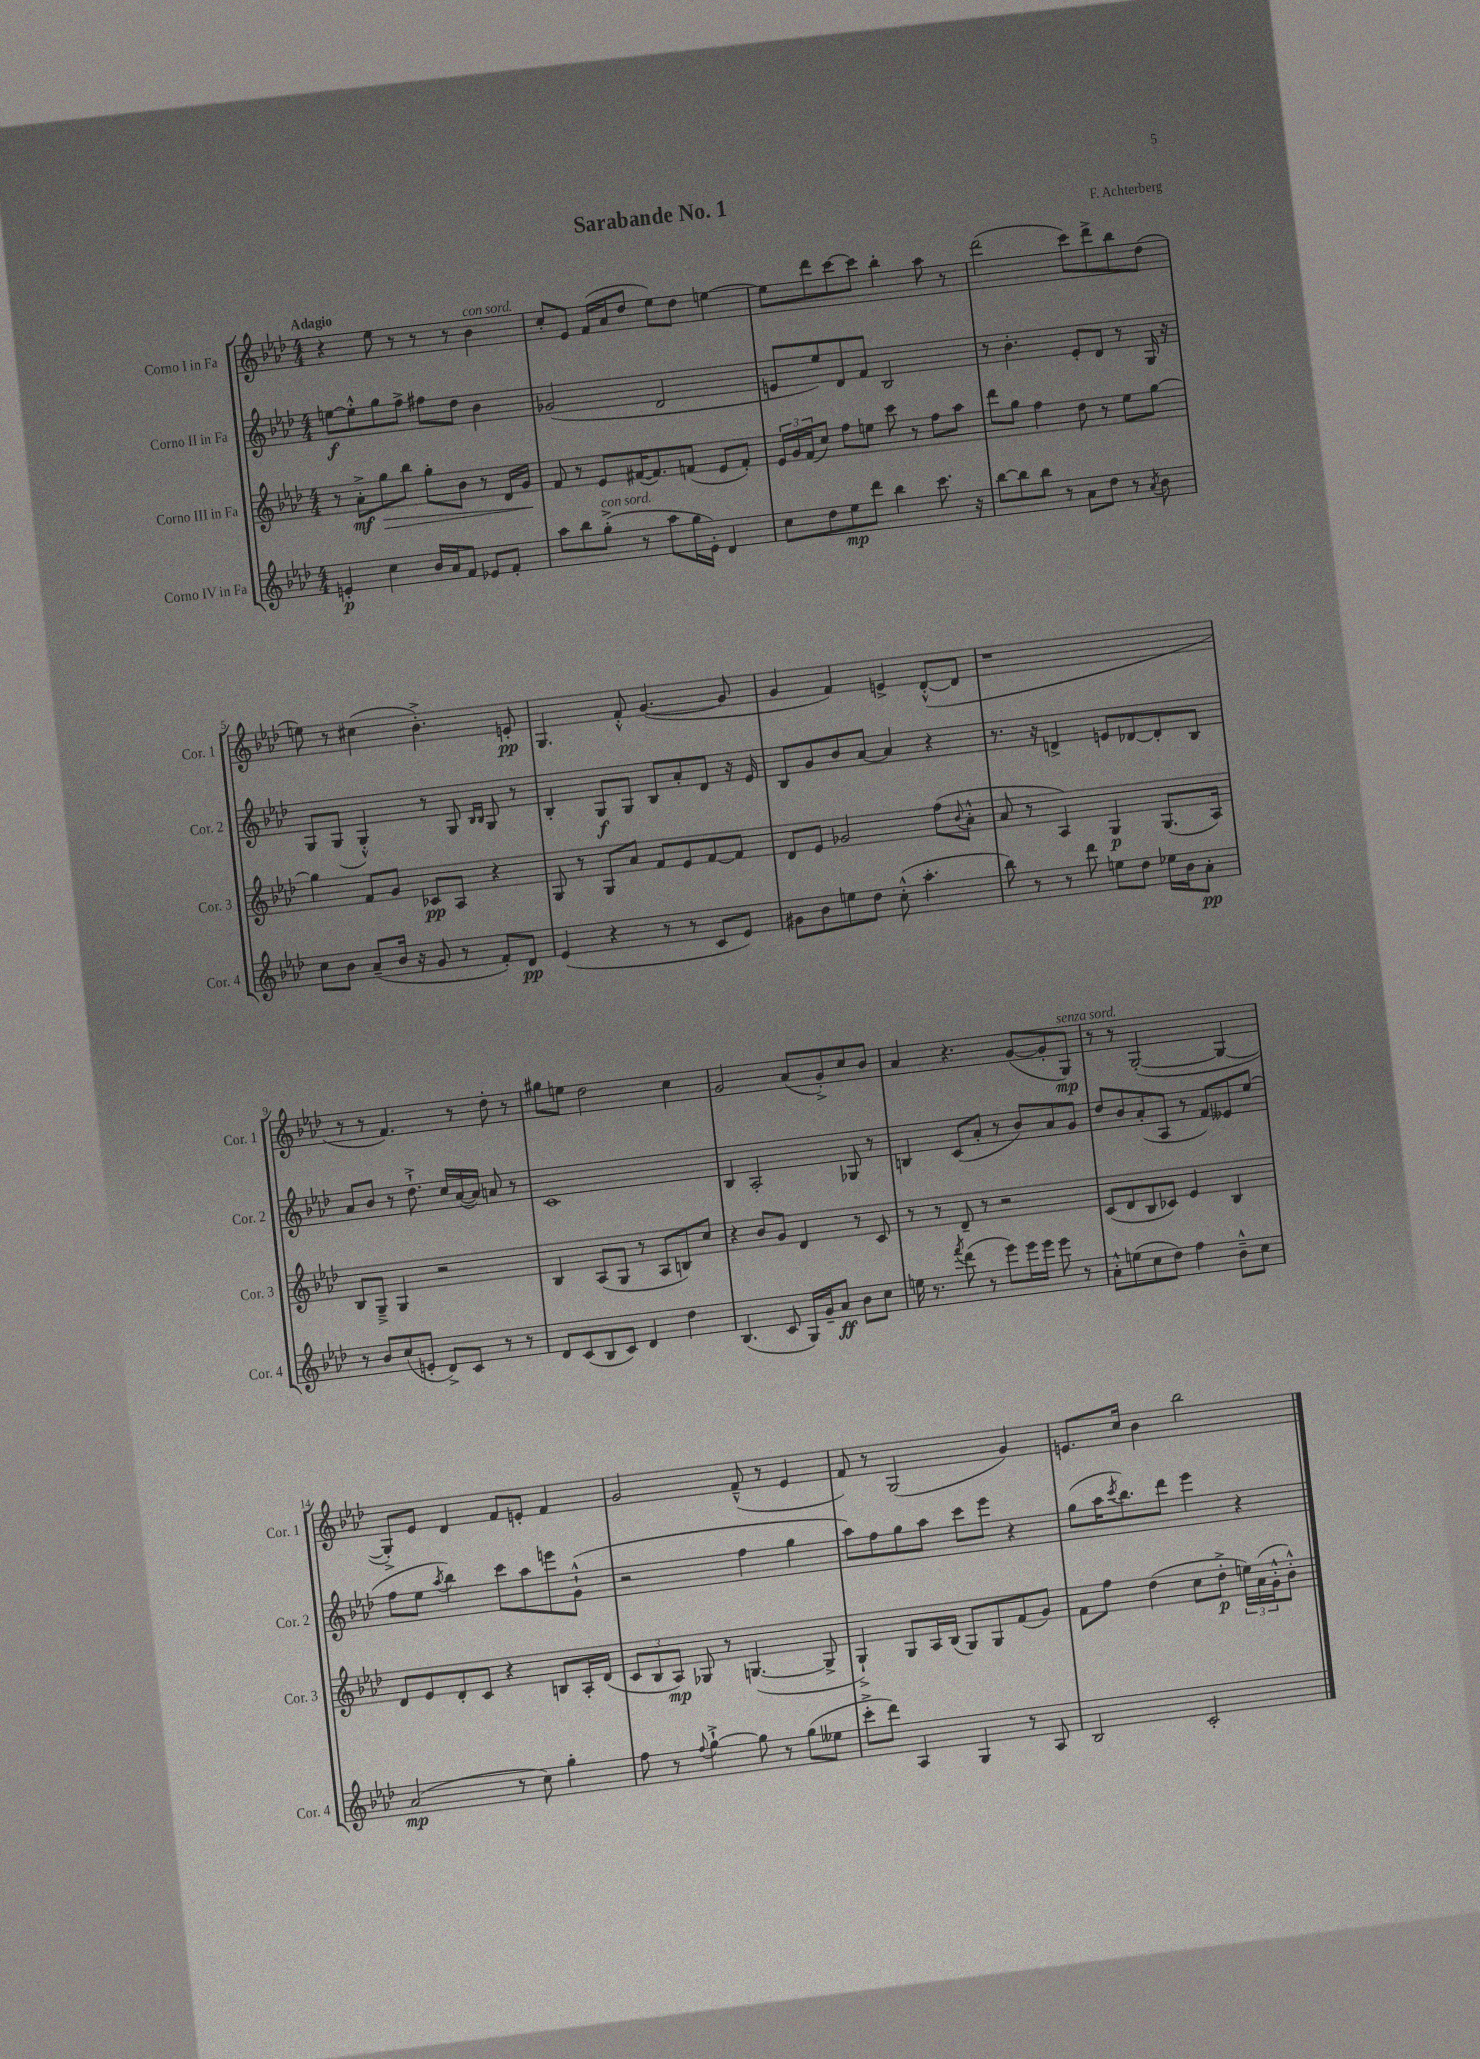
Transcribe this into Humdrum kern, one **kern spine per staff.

**kern	**kern	**kern	**kern
*staff4	*staff3	*staff2	*staff1
*clefG2	*clefG2	*clefG2	*clefG2
*k[b-e-a-d-]	*k[b-e-a-d-]	*k[b-e-a-d-]	*k[b-e-a-d-]
*M4/4	*M4/4	*M4/4	*M4/4
4e'/	8r	[8ee\L	4r
.	8a-'^\L	8ee'^^\]	.
4cc\	8gg\	8gg\	8ee-\
.	8bb-\J	8ff^\J	8r
16b-/LL	8gg'\L	8ff#\L	8r
16a-/J	.	.	.
8f/J	8b-\J	8dd-\J	8r
8e-/L	8r	4b-\	4b-\
8f'/J	16d-/LL	.	.
.	16g/JJ	.	.
=	=	=	=
8aa-\L	8f/	(2g-/	8cc'/L
8bb-\	8r	.	8e-/J
(8gg'^\J	8e-/L	.	(16f/LL
.	.	.	16a-/J
8r	([16f#/K	.	8dd-/J
.	8.f#/])	.	.
8aa-\L	.	2d-/	8ee-\L)
16gg\L	(8f/J	.	8dd-\J
16e-'\JJ)	.	.	.
4d-/	8e-/L	.	[4ee\
.	8f'/J)	.	.
=	=	=	=
8cc\L	24e-/LL	8e/L	8ee\]L
.	24g/	.	.
.	(24f/J	.	.
8dd-\	8cc/J)	8ee-/)	8ddd-\
8ee-\	8ff\L	8d-/	[8ccc\
8ddd-\J	8ee\J	8f/J	8ccc\]J
4bb-\	8ccc\	2B-/	4bb-'\
.	8r	.	.
8.ccc\	8ff\L	.	8aa-\
.	8aa-\J	.	8r
16r	.	.	.
=	=	=	=
[8bb-\L	8ddd-\L	8r	(2ddd-\
8bb-\]	8gg\J	4.b-'\	.
8bb-\J	4ff\	.	.
8r	.	.	.
8a-\L	8dd-\	8e-'/L	8ccc\L)
8dd-\J	8r	8d-/J	8ddd-^\
8r	8ee-\L	8r	8bb-\
8qa-/	.	.	.
8b-\	[8gg\J	16G/	(8dd-\J
.	.	16r	.
=	=	=	=
8cc\L	4gg\]	8G/L	8ee\)
8b-\J	.	(8G/J	8r
(8a-~/L	8f/L	4G'^^/)	(4cc#\
16b-/Jk	8g/J	.	.
16r	.	.	.
8g/	8c-/L	8r	4.b-'^\)
8r	8A-/J	8G/	.
.	.	16qqB-/LL	.
.	.	16qqB-/JJ	.
8f'/L)	4r	8G/	.
8d-/J	.	8r	8e'/
=	=	=	=
(4e-/	8G/	4B-'/	4.G/
.	8r	.	.
4r	8G/L	8G/L	.
.	8a-/J	8G/J	8f'^^/
8r	8f/L	8B-/L	([4.g/
8r	8e-/	8a-'/	.
8c/L	[8f/	8d-/J	.
8e-/J)	8f/]J	16r	8g/]
.	.	16e-/	.
=	=	=	=
8g#\L	8d-/L	8B-/L	4g/
8b-\	8e-/J	8g/	.
8ee\	2g-/	8b-/	4f/)
8dd-\J	.	[8a-/J	.
(8cc'^^\	.	4a-/]	4e^/
4.aa-'\	.	.	.
.	(8ff\L	4r	([8d-'^^/L
.	8qqb-/	.	.
.	8a-'^^\J	.	8d-/]J
=	=	=	=
8bb-\)	8a-/	8.r	1r
8r	8r	.	.
.	.	16r	.
8r	4A-/)	4d^/	.
8ddd-\	.	.	.
8ee\L	4G/	8e/L	.
8dd-\J	.	[8d-/	.
16ee-\LL	(8.G/L	8d-'/]	.
16b-\J	.	.	.
8a-'\J	.	8B-/J	.
.	16A-/Jk)	.	.
=	=	=	=
8r	8B-/L	8a-/L	8r
8b-/L	8G~^/J	8b-/J	8r
(8cc/	4G/	8r	4.f/)
8e'/J	.	8.dd-`^\	.
8d-^/L)	2r	.	.
.	.	16cc/LL	.
8c/J	.	([16a-/	8r
.	.	16a-/]JJ)	.
8r	.	8a/	8dd-'\
8r	.	8r	8r
=	=	=	=
8d-/L	4B-/	1c	8gg#\L
(8c/	.	.	8ee\J
8B-/	(8A-/L	.	2dd-\
8c/J)	8G/J	.	.
4d-/	8r	.	.
.	8A-/L	.	.
4dd-\	8B/)	.	4cc\
.	8cc/J	.	.
=	=	=	=
(4.B-/	4r	4B-/	2g/
.	8b-/L	2A-'/	.
8c/	8g/J	.	.
16G/LL)	4d-/	.	(8a-/L
16g~/J	.	.	.
8a-/J	.	.	8g'^/)
8b-\L	8r	8G-/	8cc/
8cc\J	8c/	8r	8b-/J
=	=	=	=
16ee\	8r	4B/	4a-/
8.r	.	.	.
.	8r	.	.
8qfff/	.	.	.
(8ddd-\	8d-~/	(8c/L	4.r
8r	8r	8a-'/J	.
8eee-\L)	2r	8r	.
16eee-\L	.	8b-/L)	([8g/L
16eee-\JJ	.	.	.
8eee-\	.	8a-/	8g'/]
8r	.	8g/J	8G/J)
=	=	=	=
8a-'^^\L	(8c/L	8dd-/L	8r
(8ee\	8d-/	8b-/	8r
8cc\	8B-/	(8a-'/	([2G'/
8dd-\J)	8c-/J)	8A-/J	.
4ff\	4e-/	8r	.
.	.	8f/L)	.
8b-~^^\L	4B-/	8e--/	4G/_
8cc\J	.	(8ee-/J	.
=	=	=	=
(2a-/	8d-/L	8ff\L	8G'^/]L)
.	8e-/	8ee-\J	8e-/J
.	.	8qaa-/	.
.	8d-'/	4bb-\)	4d-/
.	8c/J	.	.
8r	4r	8ccc\L	8f/L
8cc\)	.	8aa-\	8e'/J
4gg'\	8B/L	8eee\	4f/
.	16A-'/L	(8g`^^\J	.
.	(16d-/JJ	.	.
=	=	=	=
8ff\	12c/L	2r	2g/
.	12B-/	.	.
8r	.	.	.
.	12A-/J)	.	.
8qqff/	.	.	.
[4gg`^\	8G-/	.	.
.	8r	.	.
8gg\]	([4.G/	4ff\	(8f~^^/
8r	.	.	8r
(8gg\L	.	4gg\	4e-/
8ee--\J	8G^/]	.	.
=	=	=	=
8ccc'^\L	4G`^/)	8aa-\L)	8f/)
8ddd-\J)	.	8ff\	8r
4A-/	8G/L	8gg\	(2G/
.	16A-/L	8aa-\J	.
.	(16B-/JJ	.	.
4G/	8G/L)	8ccc\L	.
.	8G/	8eee-\J	.
8r	(8f/	4r	4g/)
8A-/	8g/J)	.	.
=	=	=	=
2B-/	8f\L	(8gg\L	8.e/L
.	8ff\J	16aa-\K	.
.	.	8qccc/	.
.	.	8.bb-\)	16cc/Jk
.	(4dd-\	.	4b-\
.	.	8ddd-\J	.
2c'/	8cc\L	4eee-\	2bb-\
.	8dd-'^\J	.	.
.	24ee\LL)	4r	.
.	(24a-\	.	.
.	24g'^^\J	.	.
.	8b-'^^\J)	.	.
==	==	==	==
*-	*-	*-	*-
